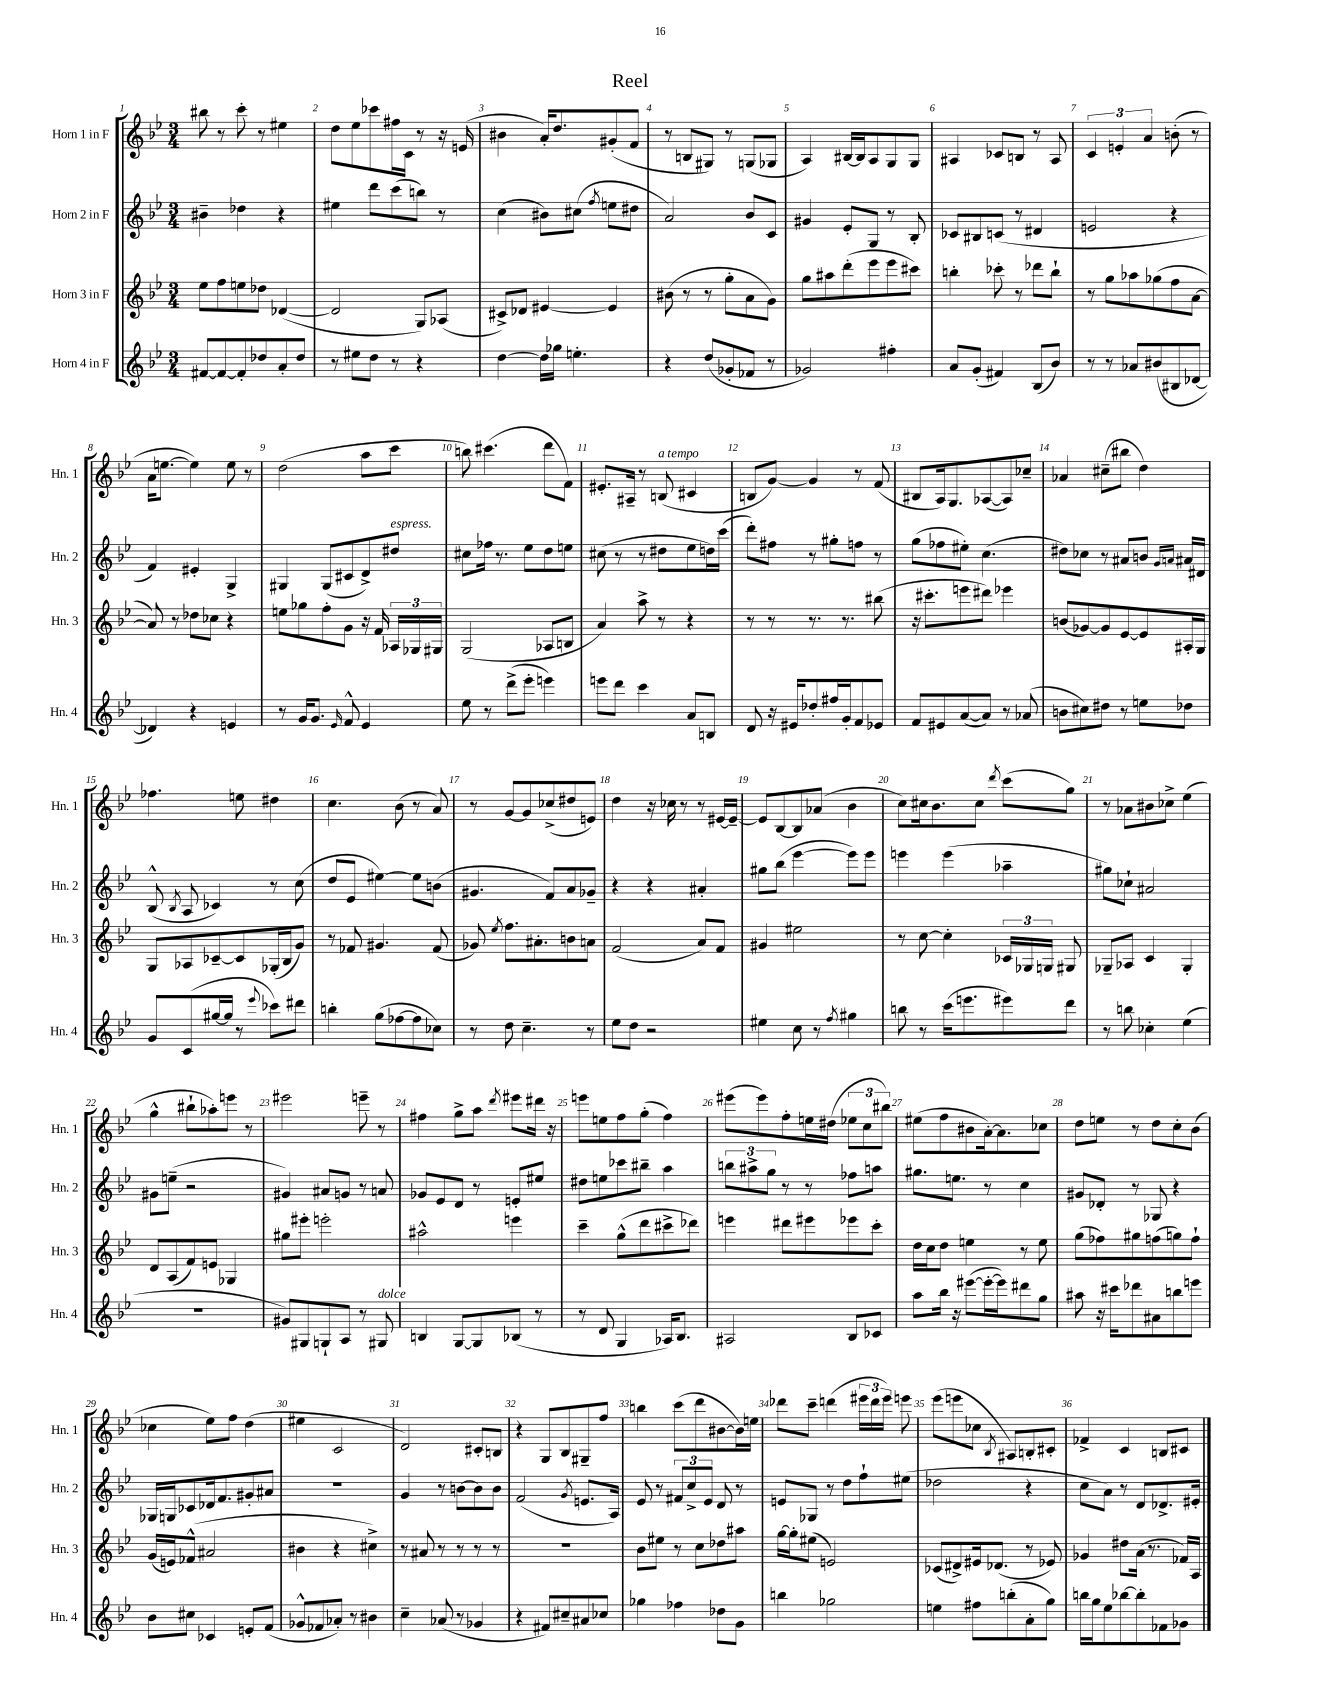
\header { title = "Reel" }
<<
\new StaffGroup <<
\new Staff = "s0" \with { instrumentName = "Horn 1 in F" shortInstrumentName = "Hn. 1" } {
    \clef treble \key bes \major \numericTimeSignature \time 3/4
    \autoBeamOff bis''8 r8 c'''8-. r8 eis''4 |
    d''8[ ees''8 ces'''8 fis''16 c'16] r8 r16 e'16( |
    bis'4 a'16[-.) d''8. gis'8-.( f'8] |
    r8 b8[ gis8]) r8 g8[( ges8] |
    a4) bis16[~ bis16 a8 g8 g8] |
    ais4 ces'8[ b8] r8 ais8 |
    \tuplet 3/2 { c'4 e'4-. a'4 } b'8-.( r8 |
    a'16[ e''8.]~ e''4) e''8 r8 |
    d''2( a''8[ c'''8] |
    b''8) cis'''4.( d'''8[ f'8]) |
    eis'8.[-. ais16]-- r8 b8^\markup { \italic "a tempo" }( cis'4 |
    b8[ g'8]~) g'4 r8 f'8( |
    bis8[ a16) g8. aes8~( aes8) ces''8]-- |
    aes'4 cis''8[--( bis''8] d''4) |
    fes''4. e''8 dis''4 |
    c''4. bes'8( r8 a'8) |
    r8 g'8[~ g'8 ces''8->( dis''8 e'8]) |
    d''4 r16 ces''16 r8 r8 eis'16[~ eis'16]~-- |
    eis'8[ bes8~ bes8 aes'8]( bes'4 |
    c''8[) cis''16 bes'8. cis''8] \acciaccatura { d'''8 } c'''8[( g''8]) |
    r8 aes'8[ bis'8 ces''8]-> ees''4( |
    g''4-^ bis''8[-! aes''8-.) e'''8] r8 |
    eis'''2 e'''8-- r8 |
    fis''4 g''8[-> a''8] \acciaccatura { d'''8 } eis'''8[ dis'''16] r16 |
    e'''8[ e''8 f''8 g''8]-.( f''4) |
    eis'''8[( eis'''8) f''8-. e''16 dis''16]( \tuplet 3/2 { ees''8[ c''8 bis''8]) } |
    eis''8[( f''8 bis'8 a'16~-.) a'8. ces''8] |
    d''8[ e''8] r8 d''8[ c''8-. bes'8]( |
    ces''4 ees''8[) f''8] d''4( |
    eis''4 c'2 |
    d'2) cis'8[-. b8] |
    r4 g8[ bes8 gis8-- f''8] |
    b''4 c'''8[( d'''8 bis'8~ bis'16) e''16] |
    des'''8[ c'''8]-- d'''4( \tuplet 3/2 { eis'''16[ d'''16 eis'''16]) } e'''8 |
    ees'''8[( e'''8 ces''8] \acciaccatura { bes8 } ais8[) b8-. cis'8]-. |
    fes'4-> c'4 b8[ cis'8] \bar "|." |
}
\new Staff = "s1" \with { instrumentName = "Horn 2 in F" shortInstrumentName = "Hn. 2" } {
    \clef treble \key bes \major \numericTimeSignature \time 3/4
    \autoBeamOff bis'4-- des''4 r4 |
    eis''4 d'''8[ c'''8( b''8]) r8 |
    c''4( bis'8[) cis''8]( \acciaccatura { f''8 } e''8[ dis''8] |
    a'2) bes'8[ c'8] |
    gis'4 ees'8[-. g8] r8 bes8-. |
    ces'8[ bis8 c'8]( r8 dis'4 |
    e'2 r4 |
    f'4) eis'4-. g4-> |
    gis4 gis8[( cis'8 d'8->) dis''8]^\markup { \italic "espress." } |
    cis''8[ fes''16] r8. ees''8[ d''8 e''8] |
    cis''8( r8 r8 dis''8[ ees''8 d''16) c'''16]( |
    d'''8[-.) fis''8] r8 gis''8[-. f''8] r8 |
    g''8[( fes''8 eis''8]-.) c''4.( |
    dis''8[) ces''8] r8 ais'8[ b'8] \grace { g'16[ a'16] } ais'16[ dis'16] |
    bes8-^( \acciaccatura { bes8 } a8 ces'4) r8 c''8( |
    d''8[ ees'8] eis''4~) eis''8[ b'8]( |
    gis'4. f'8[) a'8 ges'8]-- |
    r4 r4 ais'4-. |
    gis''8[ bes''8]( ees'''4~ ees'''8[) ees'''8] |
    e'''4 e'''4( aes''4-- |
    gis''8[) ces''8]-! ais'2 |
    gis'8[ e''8]--( r2 |
    gis'4) ais'8[ g'8] r8 a'8 |
    ges'8[ ees'8 d'8] r8 e'8[-. eis''8] |
    dis''8[ e''8 ces'''8 bis''8]-- a''4 |
    \tuplet 3/2 { b''8[ ais''8-> g''8] } r8 r8 fes''8[ a''8] |
    gis''8.[ e''8.] r8 c''4 |
    gis'8[ des'8]-. r8 ges8 r4 |
    ges16[ g16 ces'8 des'16 f'8. gis'8-. ais'8] |
    R2. |
    g'4 r8 b'8[~ b'8 b'8] |
    f'2( \acciaccatura { g'8 } e'8.[ a16]) |
    ees'8 r8 \tuplet 3/2 { fis'8[ c''8-> ees'8] } d'8 r8 |
    e'8[ ges8] r8 d''8[ f''8-! eis''8]( |
    des''2 r4 |
    c''8[ a'8]) r8 d'8[ des'8.-> eis'16]-. \bar "|." |
}
\new Staff = "s2" \with { instrumentName = "Horn 3 in F" shortInstrumentName = "Hn. 3" } {
    \clef treble \key bes \major \numericTimeSignature \time 3/4
    \autoBeamOff ees''8[ f''8 e''8 des''8] des'4~( |
    des'2 g8[) aes8]( |
    cis'8[->) des'8] eis'4~ eis'4 |
    bis'8( r8 r8 g''8[-. a'8 g'8]) |
    g''8[ ais''8 d'''8-.( ees'''8 ees'''8 cis'''8]) |
    b''4-. ces'''8-. r8 des'''8[ b''8]-! |
    r8 g''8[ aes''8 ges''8( f''8 a'8]~ |
    a'8) r8 des''8[ ces''8] r4 |
    e''8[ ges''8 f''8-. g'8] r16 f'16 \tuplet 3/2 { aes16[ ges16 gis16] } |
    g2( aes8[ b8] |
    a'4) a''8-> r8 r4 |
    r8 r8 r8. r8. bis''8( |
    r16 cis'''8.[-. e'''8 dis'''8]) ees'''4 |
    b'8[( ges'8~) ges'8 ees'8~ ees'8 ais16-. g16] |
    g8[ aes8 ces'8~-- ces'8 ges16-.( bes16 g'8]) |
    r8 fes'8 gis'4. fes'8( |
    ges'8) \acciaccatura { ees''8 } f''8.[ ais'8.-. b'8 a'8] |
    f'2( a'8[) f'8] |
    gis'4 eis''2 |
    r8 c''8~ c''4-. \tuplet 3/2 { ces'16[ ges16 g16] } gis8 |
    ges8[-- aes8] c'4 ges4-. |
    d'8[ a8( f'8) e'8] ges4 |
    gis''8[ eis'''8]-. e'''2-. |
    ais''2-^ e'''4 |
    c'''4-- g''8[-^( d'''8 cis'''8-> des'''8]) |
    e'''4 dis'''8[ eis'''8 ees'''8 c'''8]-. |
    d''16[ c''16 d''8] e''4 r8 e''8 |
    g''8[( fes''8) gis''8 f''8( g''8) f''8]-! |
    g'16[( e'16) fes'8]-^( ais'2 |
    bis'4 r4 cis''4->) |
    r8 ais'8 r8 r8 r8 r8 |
    R2. |
    bes'8[ eis''8] r8 c''8[ des''8 ais''8] |
    g''16[~ g''16-. eis''8]( e'2) |
    ces'8[( dis'8->) eis'16 des'8.]( r8 ees'8) |
    ges'4 dis''8[ a'16]( r8. fes'16[) a16] \bar "|." |
}
\new Staff = "s3" \with { instrumentName = "Horn 4 in F" shortInstrumentName = "Hn. 4" } {
    \clef treble \key bes \major \numericTimeSignature \time 3/4
    \autoBeamOff fis'8[~ fis'8~ fis'8-. des''8 a'8-. des''8] |
    r8 eis''8[ d''8] r8 r4 |
    d''4~ d''16[ ges''16] e''4.-. |
    r4 d''8[( ges'8-. fes'8] r8 |
    ges'2) fis''4-. |
    a'8[ g'8]-.( fis'4) bes8[( bes'8]) |
    r8 r8 aes'8[ bis'8( bis8 des'8]~ |
    des'4) r4 e'4 |
    r8 g'16[ g'8.] \grace { ees'16 } f'8-^ ees'4 |
    ees''8 r8 d'''8[->( ees'''8]-. e'''4) |
    e'''8[ d'''8] c'''4 a'8[ b8] |
    d'8 r16 eis'16[ des''8-. fis''16 g'16-. f'8 ees'8] |
    f'8[ eis'8 a'8~( a'8]) r8 aes'8( |
    b'8[ cis''8) dis''8] r8 e''8[ des''8] |
    g'8[ c'8( gis''16~ gis''16] r8 \appoggiatura { ees'''8 } ces'''8[) dis'''8] |
    b''4-. g''8[( fes''8~ fes''8 ces''8]) |
    r8 d''8 c''4.-- r8 |
    ees''8[ d''8] r2 |
    eis''4 c''8 r8 \acciaccatura { f''8 } gis''4 |
    b''8 r8 c'''16[( e'''8. eis'''8) d'''8] |
    r8 b''8 ces''4-. ees''4( |
    R2. |
    gis'8[) gis8 g8-! a8] r8 gis8^\markup { \italic "dolce" } |
    b4 g8[~ g8 bes8]( r8 |
    r8 d'8 g4 aes16[) bes8.] |
    ais2 bes8[ ces'8] |
    a''8[ bes''16] r16 eis'''8[~( eis'''16~-. eis'''16) dis'''8 g''8] |
    ais''8 r16 cis'''16[ des'''8 ais'8 b''8 e'''8] |
    bes'8[ cis''8] ces'4 e'8[-. f'8]( |
    ges'8[-^ fes'8 aes'8]-.) r8 bis'4 |
    c''4-- aes'8( r8 ges'4 |
    r4 fis'8[) cis''8-- ais'8 ces''8] |
    ges''4 fes''4 des''8[ g'8] |
    b''4 ges''2 |
    e''4 fis''8[ b''8-.( a'8-. g''8]) |
    b''16[ g''16 ees''8 bes''8~ bes''8-. fes'8 ges'8] \bar "|." |
}
>>
>>
\layout { \context { \Score \override BarNumber.break-visibility = ##(#f #t #t) barNumberVisibility = #all-bar-numbers-visible } }
